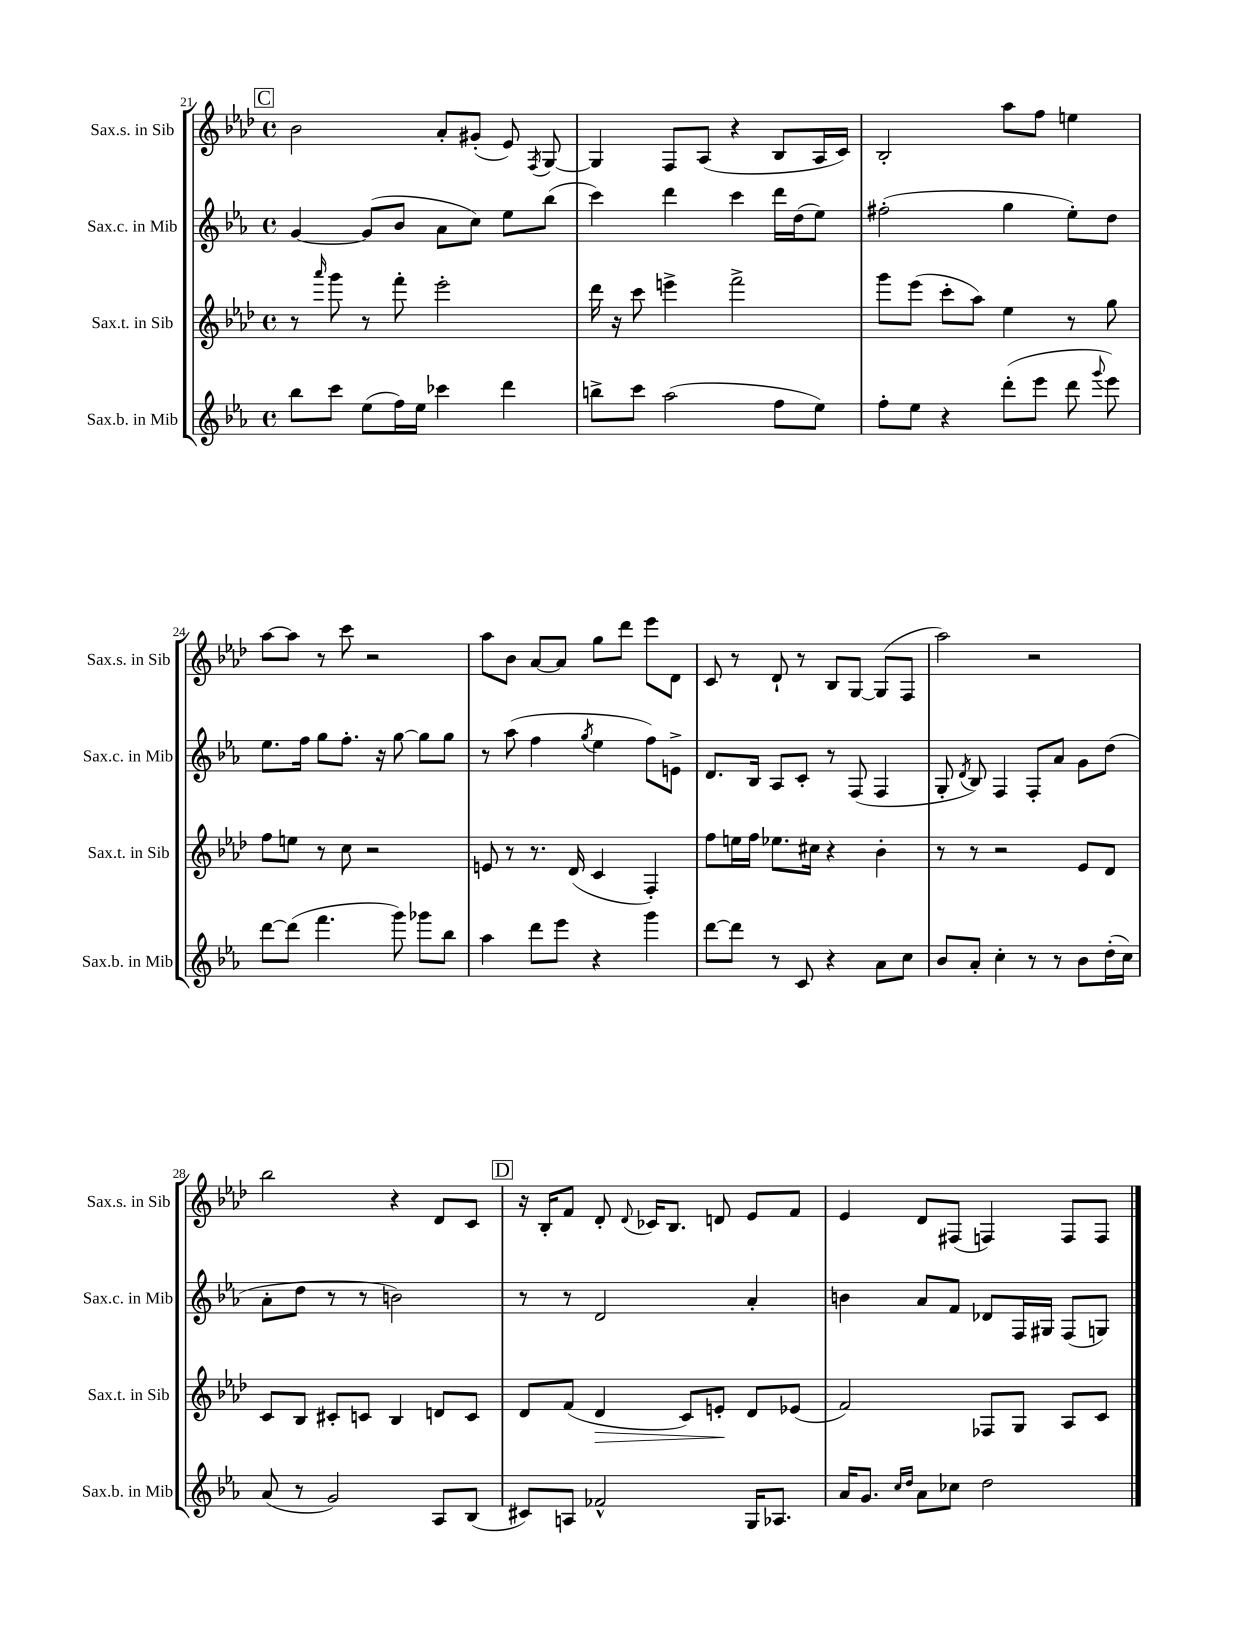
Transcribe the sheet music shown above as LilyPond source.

<<
\new StaffGroup <<
\new Staff = "s0" \with { instrumentName = "Sax.s. in Sib" shortInstrumentName = "Sax.s. in Sib" } {
    \clef treble \key aes \major \defaultTimeSignature \time 4/4
    \autoBeamOff \mark \markup { \box "C" } bes'2 aes'8[-. gis'8]-.( ees'8) \acciaccatura { f8 } g8~ |
    g4 f8[ aes8]( r4 bes8[ aes16 c'16]) |
    bes2-. aes''8[ f''8] e''4 |
    aes''8[~ aes''8] r8 c'''8 r2 |
    aes''8[ bes'8] aes'8[~ aes'8] g''8[ des'''8] ees'''8[ des'8] |
    c'8 r8 des'8-! r8 bes8[ g8]~ g8[( f8] |
    aes''2) r2 |
    bes''2 r4 des'8[ c'8] |
    \mark \markup { \box "D" } r16 bes16[-. f'8] des'8-. \appoggiatura { des'8 } ces'16[ bes8.] d'8 ees'8[ f'8] |
    ees'4 des'8[ fis8]( f4) f8[ f8] \bar "|." |
}
\new Staff = "s1" \with { instrumentName = "Sax.c. in Mib" shortInstrumentName = "Sax.c. in Mib" } {
    \clef treble \key ees \major \defaultTimeSignature \time 4/4
    \autoBeamOff \mark \markup { \box "C" } g'4~ g'8[( bes'8] aes'8[ c''8]) ees''8[ bes''8]( |
    c'''4) d'''4 c'''4 d'''16[ d''16( ees''8]) |
    fis''2-.( g''4 ees''8[-.) d''8] |
    ees''8.[ f''16] g''8[ f''8.]-. r16 g''8~ g''8[ g''8] |
    r8 aes''8( f''4 \acciaccatura { g''8 } ees''4 f''8[) e'8]-> |
    d'8.[ bes16] aes8[ c'8]-. r8 f8( f4 |
    g8-. \acciaccatura { d'8 } bes8) f4 f8[-. aes'8] g'8[ d''8]( |
    aes'8[-. d''8] r8 r8 b'2) |
    \mark \markup { \box "D" } r8 r8 d'2 aes'4-. |
    b'4 aes'8[ f'8] des'8[ f16 gis16] f8[( g8]) \bar "|." |
}
\new Staff = "s2" \with { instrumentName = "Sax.t. in Sib" shortInstrumentName = "Sax.t. in Sib" } {
    \clef treble \key aes \major \defaultTimeSignature \time 4/4
    \autoBeamOff \mark \markup { \box "C" } r8 \grace { aes'''16 } g'''8 r8 f'''8-. ees'''2-. |
    des'''16 r16 c'''8 e'''4-> f'''2-> |
    g'''8[ ees'''8]( c'''8[-. aes''8]) ees''4 r8 g''8 |
    f''8[ e''8] r8 c''8 r2 |
    e'8 r8 r8. des'16( c'4 f4-.) |
    f''8[ e''16 f''16] ees''8.[ cis''16] r4 bes'4-. |
    r8 r8 r2 ees'8[ des'8] |
    c'8[ bes8] cis'8[-. c'8] bes4 d'8[ c'8] |
    \mark \markup { \box "D" } des'8[ f'8]( des'4\> c'8[) e'8]-.\! des'8[ ees'8]( |
    f'2) fes8[ g8] aes8[ c'8] \bar "|." |
}
\new Staff = "s3" \with { instrumentName = "Sax.b. in Mib" shortInstrumentName = "Sax.b. in Mib" } {
    \clef treble \key ees \major \defaultTimeSignature \time 4/4
    \autoBeamOff \mark \markup { \box "C" } bes''8[ c'''8] ees''8[( f''16) ees''16] ces'''4 d'''4 |
    b''8[-> c'''8] aes''2( f''8[ ees''8]) |
    f''8[-. ees''8] r4 d'''8[-.( ees'''8] d'''8 \appoggiatura { g'''8 } ees'''8) |
    d'''8[~ d'''8]( f'''4. g'''8) ges'''8[ bes''8] |
    aes''4 d'''8[ ees'''8] r4 g'''4 |
    d'''8[~ d'''8] r8 c'8 r4 aes'8[ c''8] |
    bes'8[ aes'8]-. c''4-. r8 r8 bes'8[ d''16-.( c''16]) |
    aes'8( r8 g'2) aes8[ bes8]( |
    \mark \markup { \box "D" } cis'8[) a8] fes'2-^ g16[ aes8.] |
    aes'16[ g'8.] \grace { c''16[ d''16] } aes'8[ ces''8] d''2 \bar "|." |
}
>>
>>
\layout { \context { \Score currentBarNumber = #21 } }
